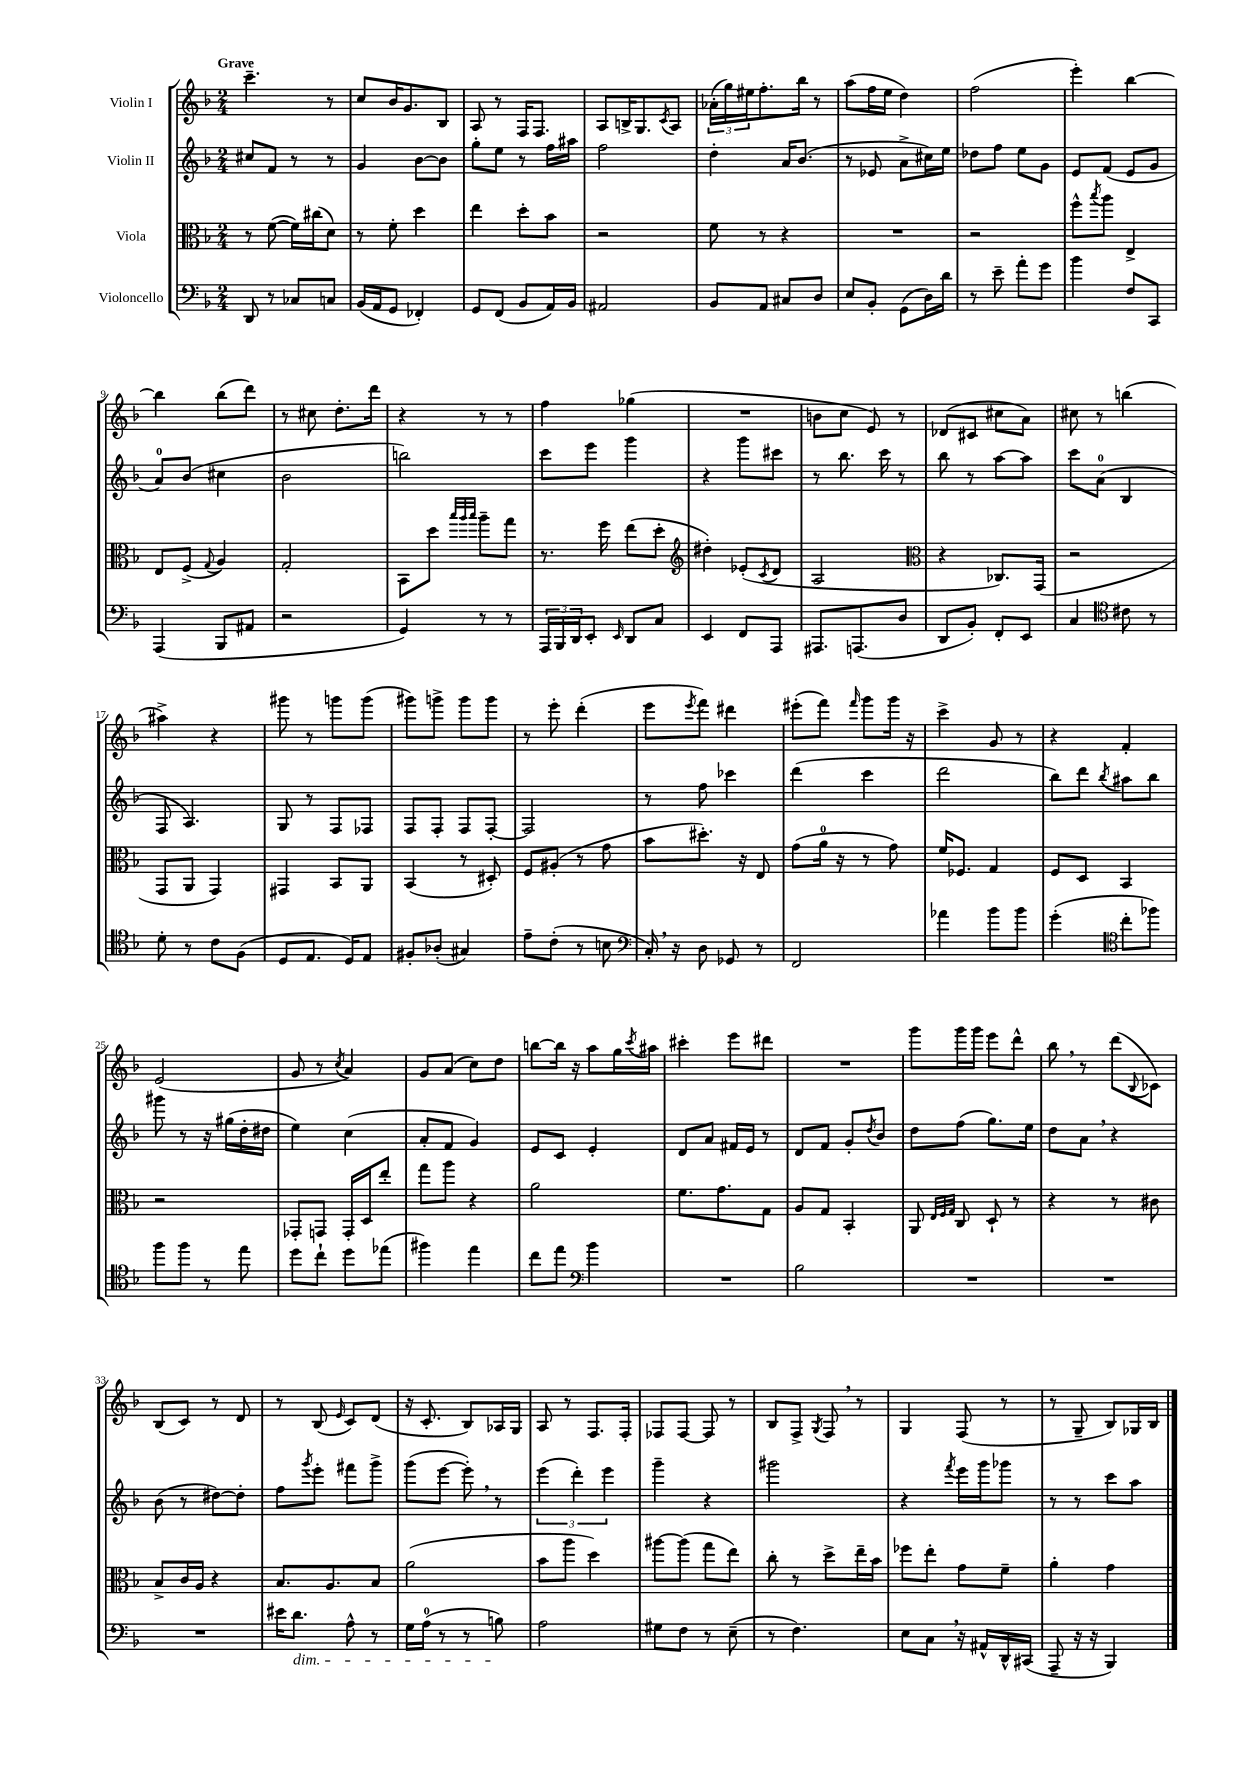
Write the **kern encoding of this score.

**kern	**kern	**kern	**kern
*staff4	*staff3	*staff2	*staff1
*clefF4	*clefC3	*clefG2	*clefG2
*k[b-]	*k[b-]	*k[b-]	*k[b-]
*M2/4	*M2/4	*M2/4	*M2/4
8DD	8r	8cc#	4.ccc~
8r	([8f	8f	.
8C-	16f])	8r	.
.	(16cc#	.	.
8C	8d)	8r	8r
=	=	=	=
(16BB-	8r	4g	8cc
16AA	.	.	.
8GG	8f'	.	16b-
.	.	.	8.g
4FF-')	4dd	[8b-	.
.	.	8b-]	8B-
=	=	=	=
8GG	4ee	8gg'	8A
(8FF	.	8ee	8r
8BB-	8dd'	8r	16F
.	.	.	8.F
16AA)	8b-	16ff	.
16BB-	.	16aa#	.
=	=	=	=
2AA#	2r	2ff	8A
.	.	.	16B^
.	.	.	8.G
.	.	.	8qc
.	.	.	8A
=	=	=	=
8BB-	8f	4dd'	(24a-'
.	.	.	24gg)
.	.	.	24ee#
8AA	8r	.	8.ff'
8C#	4r	16a	.
.	.	(8.b-	16bb-
8D	.	.	8r
=	=	=	=
8E	2r	8r	(8aa
8BB-'	.	8e-	16ff
.	.	.	16ee
(8GG	.	8a^	4dd)
16D)	.	16cc#)	.
16d	.	16ee	.
=	=	=	=
8r	2r	8dd-	(2ff
8e~	.	8ff	.
8a'	.	8ee	.
8g	.	8g	.
=	=	=	=
4b-	8ff^^	8e	4eee')
.	8qbb-	.	.
.	8aa	(8f	.
8F	4E^	8e	[4bb-
8CC	.	8g	.
=	=	=	=
(4AAA	8E	8a)	4bb-]
.	(8F^	(8b-	.
.	8qqG	.	.
8BBB-	4A)	4cc#	(8bb-
8AA#	.	.	8ddd)
=	=	=	=
2r	2G'	2b-	8r
.	.	.	8cc#
.	.	.	8.dd'
.	.	.	16ddd
=	=	=	=
4GG)	8BB-	2bb)	4r
.	8dd	.	.
.	32qqbb-	.	.
.	32qqaa	.	.
.	32qqbb-	.	.
8r	8aa~	.	8r
8r	8gg	.	8r
=	=	=	=
24AAA	8.r	8ccc	4ff
24BBB-	.	.	.
24DD	.	.	.
8EE'	.	8eee	.
.	16ff	.	.
16qqEE	.	.	.
8DD	(8ee	4ggg	(4gg-
8C	8dd'	.	.
=	=	=	=
*	*clefG2	*	*
4EE	4dd#')	4r	2r
8FF	(8e-'	8ggg	.
.	8qc	.	.
8AAA	8d	8ccc#	.
=	=	=	=
8.AAA#	2A	8r	8b
.	.	8.bb-	8cc
(8.AAA	.	.	.
.	.	.	8e)
.	.	16ccc	.
8D	.	8r	8r
=	=	=	=
*	*clefC3	*	*
8DD	4r	8bb-	(8d-
8BB-')	.	8r	8c#
8FF'	8.C-)	[8aa	8cc#
8EE	.	8aa]	8a)
.	(16GG	.	.
=	=	=	=
4C	2r	8ccc	8cc#
.	.	(8a	8r
*clefC4	*	*	*
8c#	.	4B-	(4bb
8r	.	.	.
=	=	=	=
8d'	8GG	8F	4aa#^)
8r	8AA	4.A)	.
8c	4GG)	.	4r
(8F	.	.	.
=	=	=	=
8D	4GG#	8G	8ggg#
8.E	.	8r	8r
.	8BB-	8F	8ggg
16D)	.	.	.
8E	8AA	8F-	(8ggg
=	=	=	=
8F#'	(4BB-	8F	8ggg#)
(8A-'	.	8F'	8ggg^
4G#)	8r	8F	8ggg
.	8D#')	[8F'	8ggg
=	=	=	=
8e~	8F	2F]	8r
(8c'	(8A#'	.	8eee'
8r	8r	.	(4ddd'
8B	8g	.	.
=	=	=	=
*clefF4	*	*	*
16C')	8b-	8r	8eee
16r	.	.	.
.	.	.	8qeee
8D	8.dd#')	8ff	8fff)
8GG-	.	4ccc-	4ddd#
.	16r	.	.
8r	8E	.	.
=	=	=	=
2FF	(8g	(4ddd	(8eee#'
.	16a	.	8fff)
.	16r	.	.
.	.	.	16qqfff
.	8r	4ccc	8ggg
.	8g)	.	16ggg
.	.	.	16r
=	=	=	=
4a-	16f	2ddd	4ccc^
.	8.F-	.	.
8b-	4G	.	8g
8b-	.	.	8r
=	=	=	=
(4g'	8F	8bb-)	4r
.	8D	8ddd	.
*clefC4	*	*	*
.	.	8qbb-	.
8cc'	4BB-	8aa#	4f'
8ff-)	.	8bb-	.
=	=	=	=
8ff	2r	8ggg#	(2e
8ff	.	8r	.
8r	.	16r	.
.	.	(16gg#	.
8ee	.	16dd'	.
.	.	16dd#	.
=	=	=	=
8dd	8GG-'	4ee)	8g
8cc`	8GG	.	8r
.	.	.	8qcc
8dd	16GG'	(4cc	4a)
.	16D	.	.
(8ee-	8ee'	.	.
=	=	=	=
4ff#)	8gg	8a'	8g
.	8aa	8f	(8a
4ee	4r	4g)	8cc)
.	.	.	8dd
=	=	=	=
8cc	2a	8e	[8bb
8ee	.	8c	16bb]
.	.	.	16r
*clefF4	*	*	*
4b-	.	4e'	8aa
.	.	.	16gg
.	.	.	8qccc
.	.	.	16aa#
=	=	=	=
2r	8.f	8d	4ccc#'
.	.	8a	.
.	8.g	.	.
.	.	16f#	8eee
.	.	16e	.
.	8G	8r	8ddd#
=	=	=	=
2B-	8A	8d	2r
.	8G	8f	.
.	4BB-'	8g'	.
.	.	8qdd	.
.	.	8b-	.
=	=	=	=
2r	8AA	8dd	8ggg
.	32qqE	.	.
.	32qqF	.	.
.	32qqG	.	.
.	8C	(8ff	16ggg
.	.	.	16ggg
.	8D`	8.gg)	8eee
.	8r	.	8ddd^^
.	.	16ee	.
=	=	=	=
2r	4r	8dd	8bb-
.	.	8a	8r
.	8r	4r	(8ddd
.	.	.	8qqB-
.	8c#	.	8c-)
=	=	=	=
2r	8B-^	(8b-	(8B-
.	16c	8r	8c)
.	16A	.	.
.	4r	[8dd#)	8r
.	.	8dd#']	8d
=	=	=	=
16e#	8.B-	8ff	8r
8.d	.	.	.
.	.	8qggg	.
.	.	8eee'	(8B-
.	8.A	.	.
.	.	.	16qqe
8A^^	.	8fff#	8c)
8r	8B-	8ggg^	(8d
=	=	=	=
16G	(2a	(8ggg	16r
(16A	.	.	8.c'
8r	.	[8eee	.
8r	.	8eee'])	8B-)
8B)	.	8r	16A-
.	.	.	16G
=	=	=	=
2A	8b-	(6eee	8A
.	8aa	.	8r
.	.	6ddd')	.
.	4dd)	.	8.F
.	.	6eee	.
.	.	.	16F'
=	=	=	=
8G#	[8aa#	4ggg~	8F-
8F	(8aa#]	.	[8F-
8r	8gg	4r	8F-]
(8E~	8ee)	.	8r
=	=	=	=
8r	8cc'	2ggg#	8B-
4.F)	8r	.	8F^
.	.	.	8qG
.	8dd^	.	8F
.	16ee~	.	8r
.	16b-	.	.
=	=	=	=
8E	8ff-	4r	4G
8C	8ee'	.	.
.	.	8qfff	.
16r	8g	16eee	(8F
16AA#^^	.	16ggg	.
16DD^^	8f~	8ggg-	8r
(16CC#	.	.	.
=	=	=	=
8AAA~	4a'	8r	8r
16r	.	8r	8G~
16r	.	.	.
4BBB-)	4g	8ccc	8B-)
.	.	8aa	16G-
.	.	.	16B-
==	==	==	==
*-	*-	*-	*-
